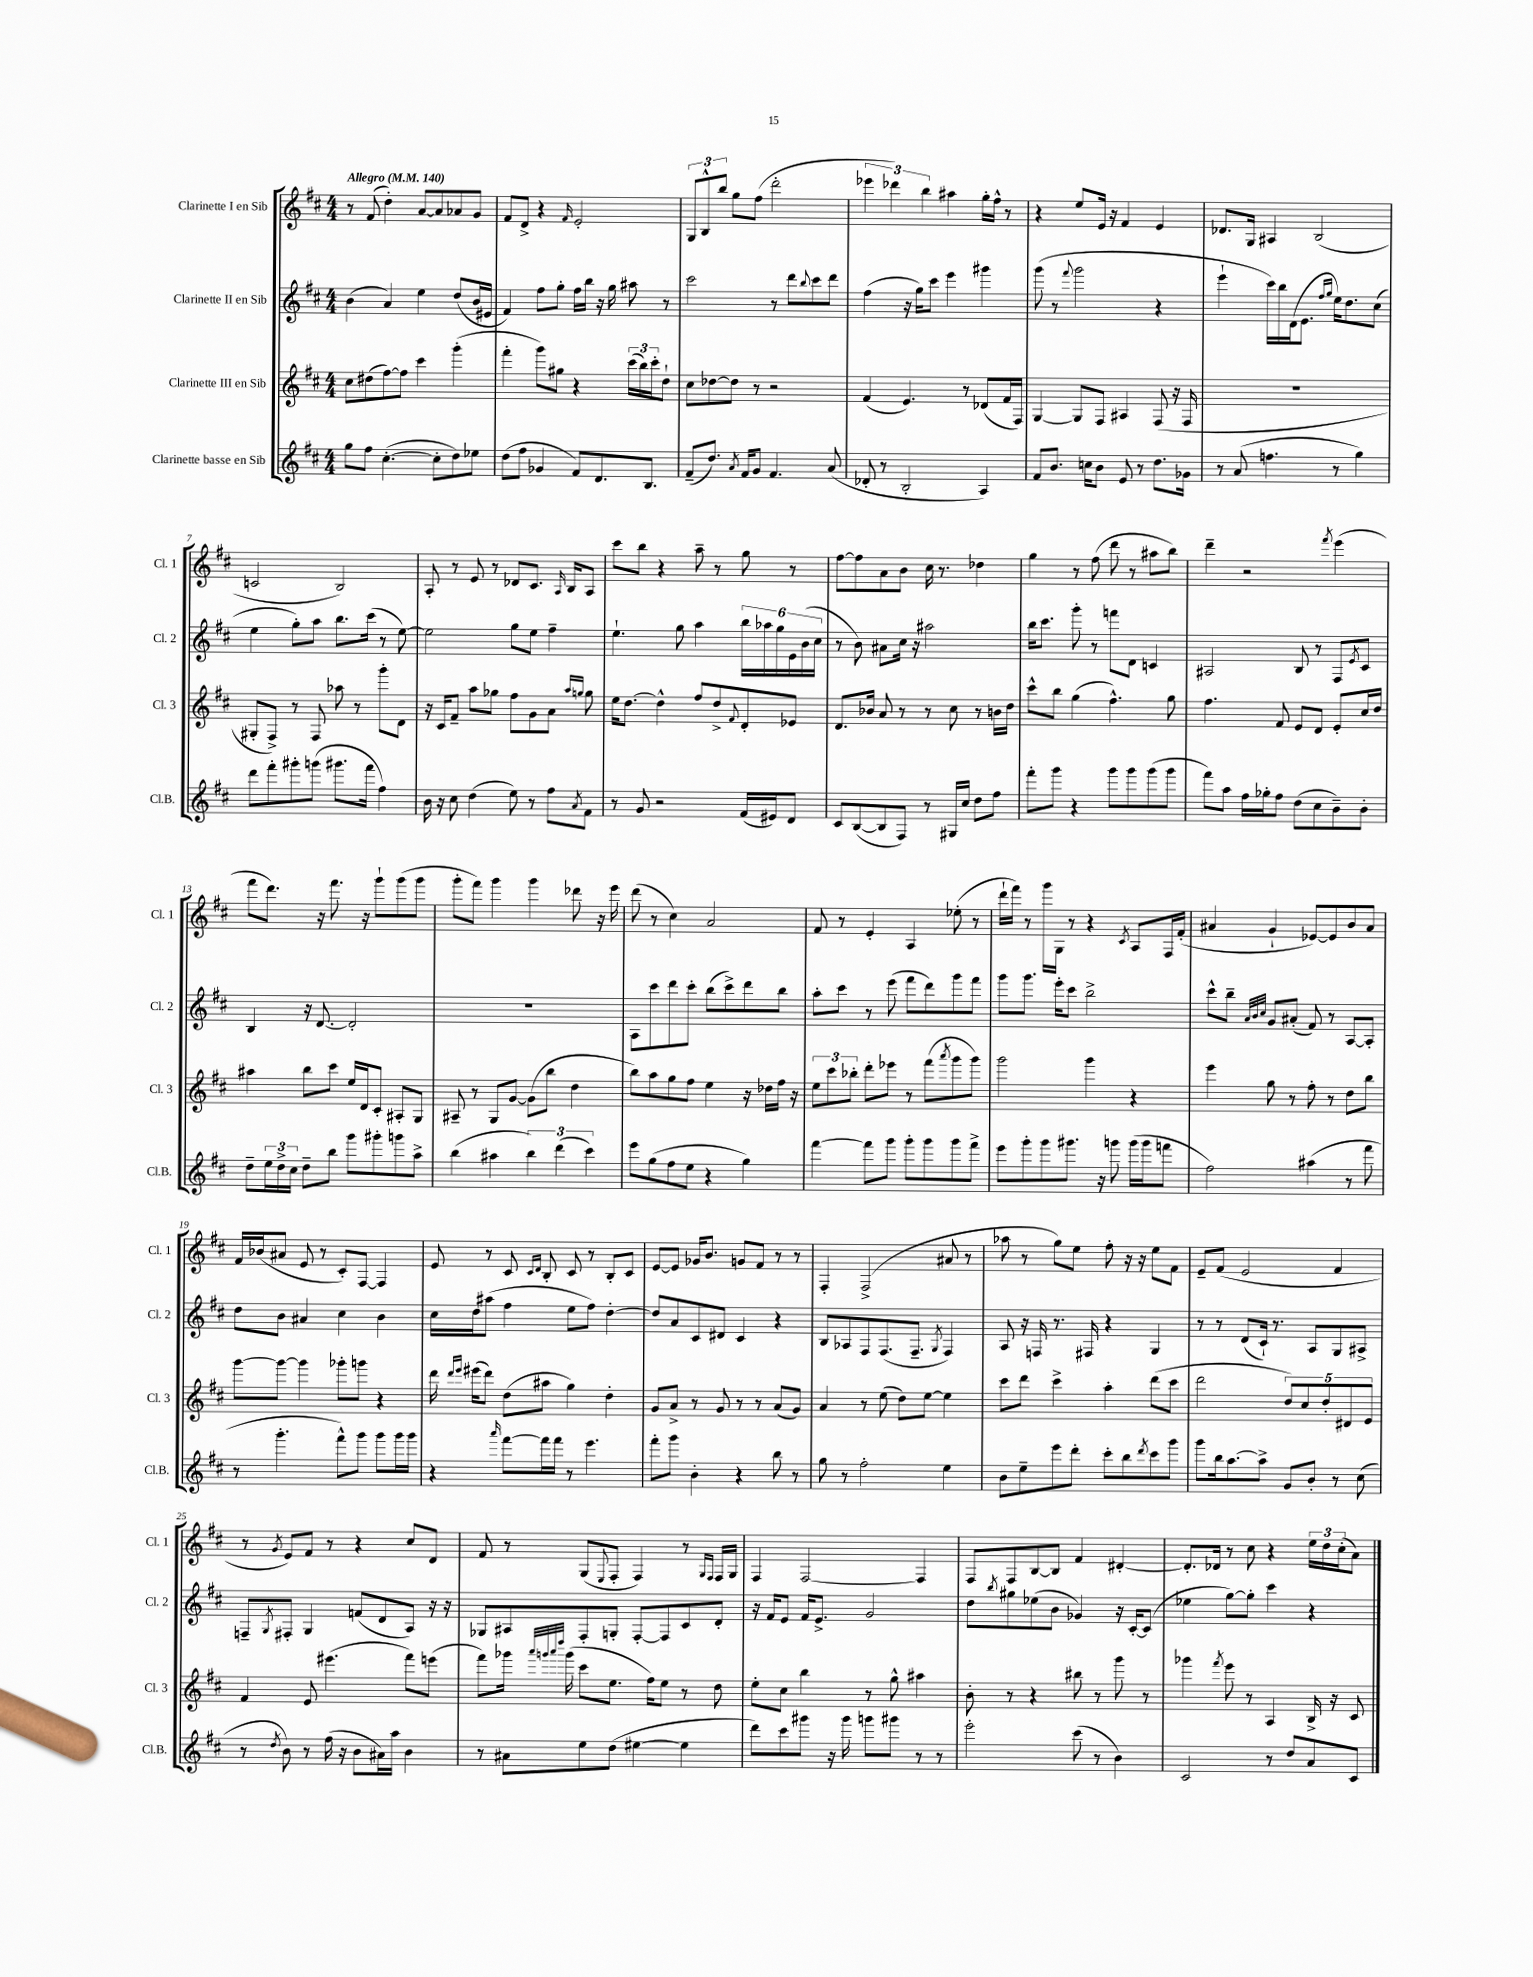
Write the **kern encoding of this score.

**kern	**kern	**kern	**kern
*staff4	*staff3	*staff2	*staff1
*clefG2	*clefG2	*clefG2	*clefG2
*k[f#c#]	*k[f#c#]	*k[f#c#]	*k[f#c#]
*M4/4	*M4/4	*M4/4	*M4/4
*MM140	*MM140	*MM140	*MM140
8gg\L	8cc#\L	(4b\	8r
8ff#\J	(8dd#\	.	(8f#/
([4.cc#'\	[8ff#\)	4a/)	4dd'\)
.	8ff#\]J	.	.
.	4ccc#\	4ee\	[8a/L
8cc#'\]L	.	.	8a/]
8dd\)	(4ggg'\	(8dd/L	8a-/
8ee-\J	.	16b/L	8g/J
.	.	16e#/JJ	.
=	=	=	=
(8dd\L	4fff#'\	4f#/)	8f#/L
8ff#\J	.	.	8d^/J
4g-/	8ggg\L)	8ff#\L	4r
.	8gg#\J	8gg'\J	.
.	.	.	16qqf#/
8f#/L)	4r	16ff#\LL	2e'/
.	.	16bb\JJ	.
8.d/	.	16r	.
.	.	16gg\	.
.	(24ccc#\LL	8aa#\	.
.	24bb\)	.	.
8.B/J	.	.	.
.	24ccc#'\J	.	.
.	8dd`\J	8r	.
=	=	=	=
(8f#~/L	8cc#\L	2ccc#\	12G/L
.	.	.	12B^^/
8.dd/J)	[8dd-\	.	.
.	.	.	12bb/J
.	8dd-\]J	.	8gg\L
8qa/	.	.	.
16f#/LK	.	.	.
8g/J	8r	.	(8ff#\J
4.f#/	2r	8r	2ddd'\
.	.	8ddd\L	.
.	.	8qqbb/	.
.	.	8ccc#\	.
(8a/	.	8ddd\J	.
=	=	=	=
8d-'/	(4f#/	(4ff#\	6eee-\
8r	.	.	.
.	.	.	6ddd-\)
2B'/	4.e/)	16r	.
.	.	16gg\LK)	.
.	.	.	6bb\
.	.	8ccc#\J	.
.	.	4eee\	4aa#\
.	8r	.	.
4A/)	(8d-/L	4ggg#\	16gg'\LL
.	.	.	16ff#^^\JJ
.	16f#/L	.	8r
.	16F#/JJ)	.	.
=	=	=	=
8f#/L	[4G/	(8ggg\	4r
8.b/J	.	8r	.
.	.	8qqfff#/	.
.	8G/]L	2ggg\	8ee/L
16cc\LK	.	.	.
8b\J	8F#/J	.	16e/Jk
.	.	.	16r
8e/	4A#/	.	4f#/
8r	.	.	.
8.dd\L	(8F#/	4r	4e/
.	16r	.	.
16g-\Jk	16F#/	.	.
=	=	=	=
8r	1r	4eee`\	8.d-/L
(8a/	.	.	.
.	.	.	16G/Jk
4.ff\	.	16ccc#\LL)	4A#/
.	.	16bb\	.
.	.	(16d\J	.
.	.	8.e\J	.
.	.	.	(2B/
.	.	16qqff#/LL	.
.	.	16qqgg/JJ	.
8r	.	16ee\LK)	.
.	.	8.dd\	.
4gg\)	.	.	.
.	.	(8cc#\J	.
=	=	=	=
8ddd\L	8G#'/L	4ee\	2c/
8fff#'\	8F#^/J)	.	.
8ggg#'\	8r	8gg'\L)	.
(8ggg\J	8F#/	8aa\J	.
8.ggg#\L	8aa-\	8.bb\L	2B/)
.	8r	.	.
16fff#\Jk	.	(16ccc#\Jk	.
4ff#\)	8ggg'\L	8r	.
.	8d\J	[8ee\)	.
=	=	=	=
16b\	16r	2ee\]	8A'/
16r	16c#/LK	.	.
8cc#\	8f#~/J	.	8r
(4dd\	8aa\L	.	8e/
.	8gg-\J	.	8r
8ee\)	8ff#\L	8gg\L	8d-/L
8r	8g\	8ee\J	8.c#/J
8ff#\L	8a\J	4ff#~\	.
.	.	.	16qqA/
.	.	.	16B/LK
.	16qqaa/LL	.	.
8qa/	16qqgg/JJ	.	.
8f#\J	8gg\	.	8A/J
=	=	=	=
8r	16ee\LK	4.ee`\	8ccc#\L
.	[8.dd\J	.	.
8g/	.	.	8bb\J
2r	4dd^^\]	.	4r
.	.	8gg\	.
.	8ff#/L	4aa\	8aa~\
.	8dd^/	.	8r
.	8qqf#/	.	.
(16f#/LL	8d'/	24bb\LL	8gg\
.	.	24aa-\	.
16e#/J)	.	.	.
.	.	24gg\	.
8d/J	8e-/J	24e\	8r
.	.	(24b\	.
.	.	24cc#\JJ	.
=	=	=	=
8c#/L	8.d/L	8r	[8ff#\L
([8B/	.	8b\)	8ff#\]
.	16b-/Jk	.	.
8B/]	8a/	8a#\L	8a\
8F#/J)	8r	16cc#\Jk	8b\J
.	.	16r	.
8r	8r	2aa#\	16cc#\
.	.	.	8.r
16G#/LL	8cc#\	.	.
16cc#/JJ	.	.	.
8dd\L	8r	.	4dd-\
8ff#\J	16b\LL	.	.
.	16dd\JJ	.	.
=	=	=	=
8fff#'\L	8ccc#^^\L	16bb\LK	4gg\
.	.	8.ccc#\J	.
8ggg\J	8bb\J	.	.
4r	(4gg\	8ggg'\	8r
.	.	8r	(8ff#\
8ggg\L	4.ff#^^\)	8fff\L	8ddd\
8ggg\	.	8d\J	8r
(8ggg\	.	4c/	8aa#\L
8ggg\J	8gg\	.	8bb\J)
=	=	=	=
8fff#\L)	4.ff#\	2A#/	4ddd~\
8aa\J	.	.	.
16ff#\LL	.	.	2r
16gg-'\J	.	.	.
8ff#\J	8f#/	.	.
(8dd\L	8e/L	8B/	.
8cc#\	8d/J	8r	.
.	.	.	8qfff#/
8b~\)	8e'/L	8F#/L	(4eee\
.	.	8qe/	.
8b'\J	16cc#/L	8c#/J	.
.	16dd/JJ	.	.
=	=	=	=
8dd~\L	4aa#\	4B/	8fff#\L
24ee\L	.	.	8.ddd\J)
24dd^\	.	.	.
24cc#\JJ	.	.	.
8dd~\L	8bb\L	16r	.
.	.	[8.d/	16r
8bb\J	8ccc#\J	.	8.fff#\
8ggg\L	16ee/LL	2d'/]	.
.	16d/J	.	16r
8ggg#'\	8c#'/J	.	8ggg`\L
8ggg\	8A#'/L	.	(8ggg\
8aa^\J	8G/J	.	8ggg\J
=	=	=	=
(4bb\	8A#~/	1r	8ggg'\L
.	8r	.	8fff#\J)
4aa#\	8G/L	.	4ggg\
.	[8g/J	.	.
6bb\)	(8g\]L	.	4ggg\
.	8bb\J	.	.
(6ddd\	.	.	.
.	4dd\	.	8ddd-\
6ccc#\)	.	.	.
.	.	.	16r
.	.	.	16eee\
=	=	=	=
8eee\L	8bb\L)	8A\L	(8ddd\
(8gg\	8aa\	8ccc#\	8r
8ff#\	8gg\	8ddd\	4cc#\)
8ee\J	8ff#\J	8ccc#'\J	.
4r	4ee\	(8bb\L	2a/
.	.	8ccc#^\)	.
4gg\)	16r	8ddd\	.
.	16dd-\LL	.	.
.	16ff#\JJ	8bb\J	.
.	16r	.	.
=	=	=	=
[4fff#\	12ee\L	8aa'\L	8f#/
.	12ccc#\	.	.
.	.	8ccc#\J	8r
.	12bb-'\J	.	.
8fff#\]L	8ddd'\L	8r	4e'/
8ggg\J	8eee-\J	(8eee\	.
8ggg'\L	8r	8fff#\L	4A/
8ggg\	(8fff#\L	8ddd\)	.
.	8qaaa/	.	.
8ggg\	8ggg\	8ggg\	(8ee-'\
8fff#^\J	8ggg\J)	8fff#\J	8r
=	=	=	=
8eee\L	2ggg\	8ggg\L	16ddd`\LL
.	.	.	16fff#\JJ)
8ggg'\	.	8.ggg\J	8r
8ggg\	.	.	16ggg\LL
.	.	16eee'\LK	16G\JJ
8.ggg#\J	.	8ccc#\J	8r
.	4ggg\	2bb^\	4r
16r	.	.	.
8ggg\	.	.	.
.	.	.	8qc#/
(16ggg\LL	4r	.	8A/L
16ggg\J	.	.	.
8fff\J	.	.	16F#/L
.	.	.	(16f#'/JJ
=	=	=	=
2ff#\)	4eee\	8ccc#^^\L	4a#/
.	.	8bb~\J	.
.	.	32qqa/LLL	.
.	.	32qqb/	.
.	.	32qqcc#/JJJ	.
.	8gg\	8g/L	4g`/
.	8r	(8a#'/J	.
(4aa#\	8ff#'\	8f#/)	[8e-/L)
.	8r	8r	8e-/]
8r	8dd\L	[8A/L	8b/
8fff#\	8bb\J	8A'/]J	8a#/J
=	=	=	=
8r	[8ggg\L	8dd\L	16f#/LL
.	.	.	(16b-/J
4.ggg'\	8ggg\_J	8b\J	8a#/J
.	4ggg\]	4a#/	8e/
.	.	.	8r
8fff#^^\L)	8ggg-'\L	4cc#\	8c#'/L)
8ggg\J	8ggg\J	.	[8F#/J
8ggg\L	4r	4b\	4F#/]
16ggg\L	.	.	.
16ggg\JJ	.	.	.
=	=	=	=
4r	16ddd\	16cc#\LL	8e/
.	16qqddd/LL	.	.
.	16qqeee/JJ	.	.
.	(16eee#\LK	16dd\J	.
.	8ddd\J)	(8aa#\J	8r
16qqaaa/	.	.	.
[8fff#\L	(8dd\L	4ff#\	8c#/
.	.	.	16qqc#/LL
.	.	.	16qqd/JJ
16fff#\]L	8aa#\J	.	8B'/
16fff#\JJ	.	.	.
8r	4gg\)	8ee\L	8c#/
4.eee\	.	8ff#\J)	8r
.	4dd'\	[4dd'\	8B'/L
.	.	.	8c#/J
=	=	=	=
8fff#'\L	8g/L	8dd/]L	[8e/L
8ggg\J	8a^/J	8a/	8e/]J
4b'\	8r	8c#/	16g-/LK
.	.	.	8.b/J
.	8g/	8d#/J	.
4r	8r	4c#/	8g/L
.	8r	.	8f#/J
8bb\	(8a/L	4r	8r
8r	8g/J)	.	8r
=	=	=	=
8gg\	4a/	8B/L	4F#'/
8r	.	8A-/	.
2ff#'\	8r	8F#/	(2F#^/
.	(8ee\	(8.F#/	.
.	8dd\L)	.	.
.	.	8.F#~/J	.
.	[8ee\J	.	.
.	.	8qG/	.
4ee\	4ee\]	4F#/)	8a#/
.	.	.	8r
=	=	=	=
8b\L	8ccc#\L	8A/	8aa-\
8ee~\	8ddd\J	16r	8r
.	.	16F/	.
8eee\	4ccc#^\	8.r	8gg\L)
8ddd'\J	.	.	8ee\J
.	.	16F#/	.
8ccc#'\L	4aa'\	4r	8ff#'\
8bb\	.	.	16r
.	.	.	16r
8qddd/	.	.	.
8ccc#\	(8ddd\L	4G/	8ee\L
8ggg\J	8ccc#\J	.	8f#\J
=	=	=	=
8ggg\L	2ddd\	8r	8e~/L
16bb\k	.	8r	(8f#/J
[8.aa\	.	.	.
.	.	(8d/L	2e/
8aa^\]J	.	16c#`/Jk)	.
.	.	8.r	.
8g/L	10dd/L)	.	.
.	10cc#/	.	.
8b'/J	.	8A/L	.
.	10dd'/	.	.
8r	.	8G/	4f#/
.	10d#/	.	.
(8cc#\	.	8A#^/J	.
.	10e/J	.	.
=	=	=	=
8r	4f#/	8F~/L	8r
8qdd/	.	8qG/	8qg/
8b\)	.	8F#'/J	8e/L)
8r	8e/	4G/	8f#/J
(16ff#\	(4.eee#\	.	8r
16r	.	.	.
8b\L	.	(8f/L	4r
16a#\L)	.	8d/	.
16aa\JJ	.	.	.
4b\	8fff#\L)	8A/J)	8cc#/L
.	(8eee\J	16r	8d/J
.	.	16r	.
=	=	=	=
8r	8fff#\L)	8G-/L	8f#/
8a#\L	16ggg-\Jk	8A#/	8r
.	32qqaaa/LLL	.	.
.	32qqggg/	.	.
.	32qqaaa/	.	.
.	32qqdddd/JJJ	.	.
.	(16ggg\	.	.
8ee\	8ccc#\L	8F#'/	(8G/L
.	.	.	8qqE/
(8dd\J	8.ee\J	8G'/J	8F#'/J
[4ee#\	.	[8F#'/L	4F#/)
.	16ff#\LK)	.	.
.	8ee\J	8F#/]	.
4ee#\]	8r	8c#/	8r
.	.	.	16qqG/LL
.	.	.	16qqF#/JJ
.	8dd\	8d'/J	16F#/LL
.	.	.	16G/JJ
=	=	=	=
8ddd\L)	8ee'\L	16r	4F#/
.	.	16f#/LK	.
8ccc#\	8cc#\J	8e/J	.
8ggg#\J	4bb\	16f#/LK	[2F#/
.	.	8.e^/J	.
16r	.	.	.
16ggg#\	.	.	.
8ggg\L	8r	2g/	.
8ggg#\J	8gg^^\	.	.
8r	4aa#\	.	4F#/]
8r	.	.	.
=	=	=	=
2eee'\	8b'\	8dd\L	8F#/L
.	.	8qbb/	.
.	8r	8gg#\	8F#/
.	4r	(8ee-\	[8B/
.	.	8b\J	8B/]J
(8ccc#\	8bb#\	4g-/)	4f#/
8r	8r	.	.
4b\)	8ggg\	16r	[4d#'/
.	.	[16c#'/LK	.
.	8r	(8c#/]J	.
=	=	=	=
2c#/	4ggg-\	4ee-\	8.d#'/]L
.	.	.	16d-/Jk
.	8qfff#/	.	.
.	8eee\	[8gg\L)	8r
.	8r	8gg'\]J	8cc#\
8r	4A/	4ccc#\	4r
8dd/L	.	.	.
8a/	16B^/	4r	24ee\LL
.	.	.	24dd\
.	16r	.	.
.	.	.	(24cc#'\J
8c#/J	8c#/	.	8a\J)
==	==	==	==
*-	*-	*-	*-
